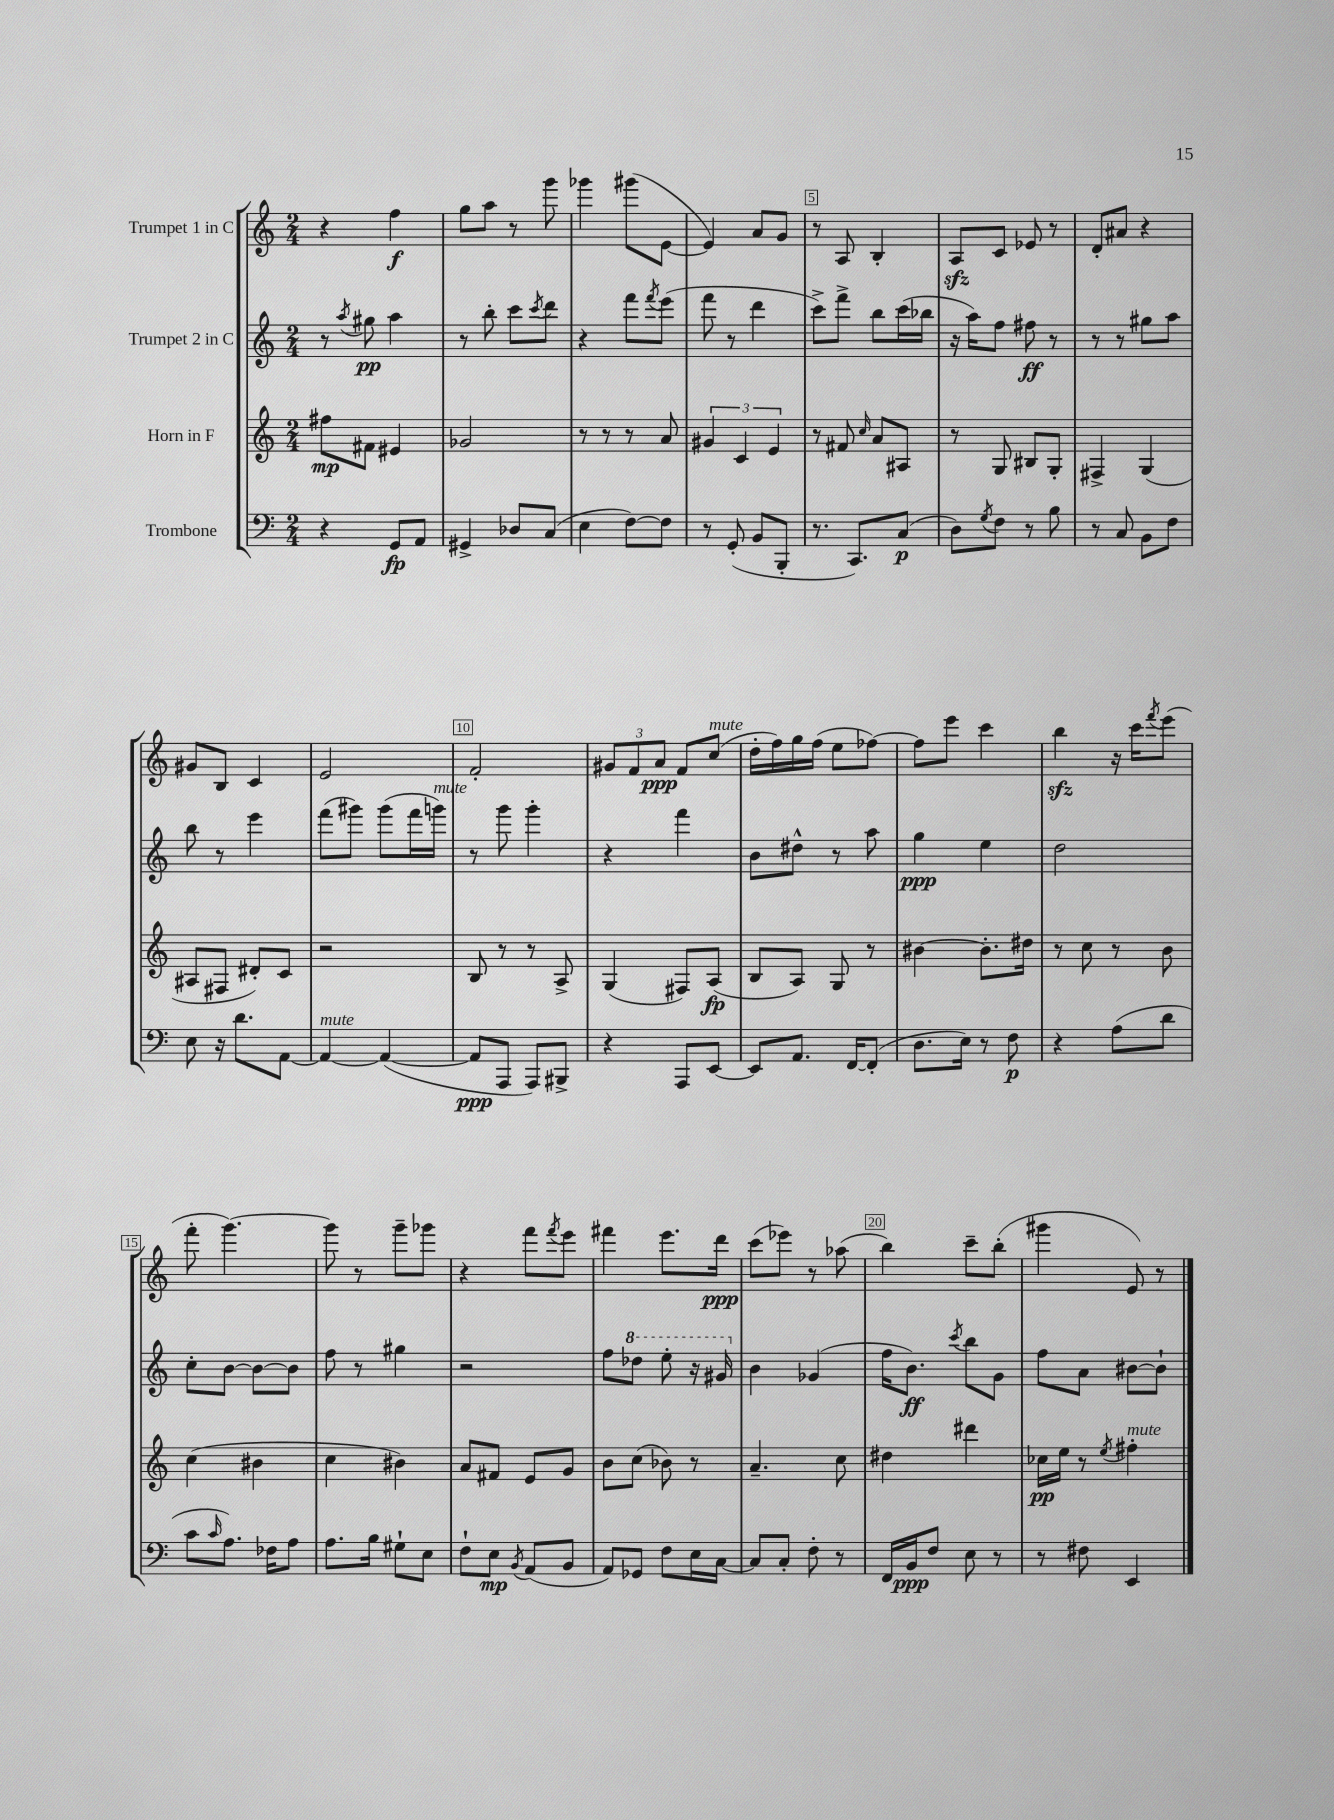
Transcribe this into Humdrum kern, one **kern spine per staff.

**kern	**kern	**kern	**kern
*staff4	*staff3	*staff2	*staff1
*clefF4	*clefG2	*clefG2	*clefG2
*k[]	*k[]	*k[]	*k[]
*M2/4	*M2/4	*M2/4	*M2/4
4r	8ff#	8r	4r
.	.	8qaa	.
.	8f#	8gg#	.
8GG	4e#	4aa	4ff
8AA	.	.	.
=	=	=	=
4GG#^	2g-	8r	8gg
.	.	8bb'	8aa
8D-	.	8ccc	8r
.	.	8qccc	.
(8C	.	8ddd	8ggg
=	=	=	=
4E	8r	4r	4ggg-
.	8r	.	.
[8F)	8r	8fff	(8ggg#
.	.	8qfff	.
8F]	8a	(8eee	[8e
=	=	=	=
8r	6g#	8fff	4e])
(8GG'	.	8r	.
.	6c	.	.
8BB	.	4ddd	8a
.	6e	.	.
8BBB'	.	.	8g
=	=	=	=
8.r	8r	8ccc^)	8r
.	8f#	8fff^	8A
8.CC)	.	.	.
.	16qqcc	.	.
.	8a	8bb	4B'
(8C	8A#	(16ccc	.
.	.	16bb-	.
=	=	=	=
8D)	8r	16r	8A
.	.	16aa)	.
8qG	.	.	.
8F	8G	8ff	8c
8r	8B#	8ff#	8e-
8B	8G'	8r	8r
=	=	=	=
8r	4F#^	8r	8d'
8C	.	8r	8a#
8BB	(4G	8gg#	4r
8F	.	8aa	.
=	=	=	=
8E	8A#	8bb	8g#
16r	8F#	8r	8B
8.d	.	.	.
.	8d#')	4eee	4c
[8AA	8c	.	.
=	=	=	=
4AA_	2r	(8fff	2e
.	.	8ggg#)	.
(4AA_	.	(8ggg#	.
.	.	16fff	.
.	.	16ggg)	.
=	=	=	=
8AA]	8B	8r	2f'
8AAA	8r	8ggg	.
8AAA)	8r	4ggg'	.
8BBB#^	8A^	.	.
=	=	=	=
4r	(4G	4r	12g#
.	.	.	12f
.	.	.	12a
8AAA	8F#)	4fff	8f
[8EE	(8A	.	(8cc
=	=	=	=
8EE]	8B	8b	16dd'
.	.	.	16ff)
8.AA	8A)	8dd#^^	16gg
.	.	.	(16ff
.	8G	8r	8ee
[16FF	.	.	.
(8FF']	8r	8aa	[8ff-)
=	=	=	=
8.D	[4b#	4gg	8ff-]
.	.	.	8eee
16E)	.	.	.
8r	8.b#']	4ee	4ccc
8F	.	.	.
.	16dd#	.	.
=	=	=	=
4r	8r	2dd	4bb
.	8cc	.	.
(8A	8r	.	16r
.	.	.	16ccc
.	.	.	8qfff
8d	8b	.	(8eee
=	=	=	=
8c	(4cc	8cc'	8fff'
16qqc	.	.	.
8.A)	.	[8b	[4.ggg)
.	4b#	8b_	.
16F-	.	.	.
8A	.	8b]	.
=	=	=	=
8.A	4cc	8ff	8ggg]
.	.	8r	8r
16B	.	.	.
8G#`	4b#)	4gg#	8ggg~
8E	.	.	8ggg-
=	=	=	=
8F`	8a	2r	4r
8E	8f#	.	.
8qBB	.	.	.
(8AA	8e	.	8fff
.	.	.	8qfff
8BB	8g	.	8eee
=	=	=	=
8AA)	8b	8ff	4fff#
8GG-	(8cc	8ddd-	.
8F	8b-)	8eee'	8.eee
16E	8r	16r	.
[16C	.	16gg#	16ddd
=	=	=	=
8C]	4.a~	4b	(8ccc
8C'	.	.	8eee-)
8F'	.	(4g-	8r
8r	8cc	.	(8aa-
=	=	=	=
16FF	4dd#	16ff	4bb)
16BB	.	8.b)	.
8F	.	.	.
.	.	8qccc	.
8E	4ddd#	8bb	8ccc~
8r	.	8g	(8bb'
=	=	=	=
8r	16cc-	8ff	4ggg#
.	16ee	.	.
8F#	8r	8a	.
.	8qee	.	.
4EE	4ff#'	[8b#	8e)
.	.	8b#`]	8r
==	==	==	==
*-	*-	*-	*-
